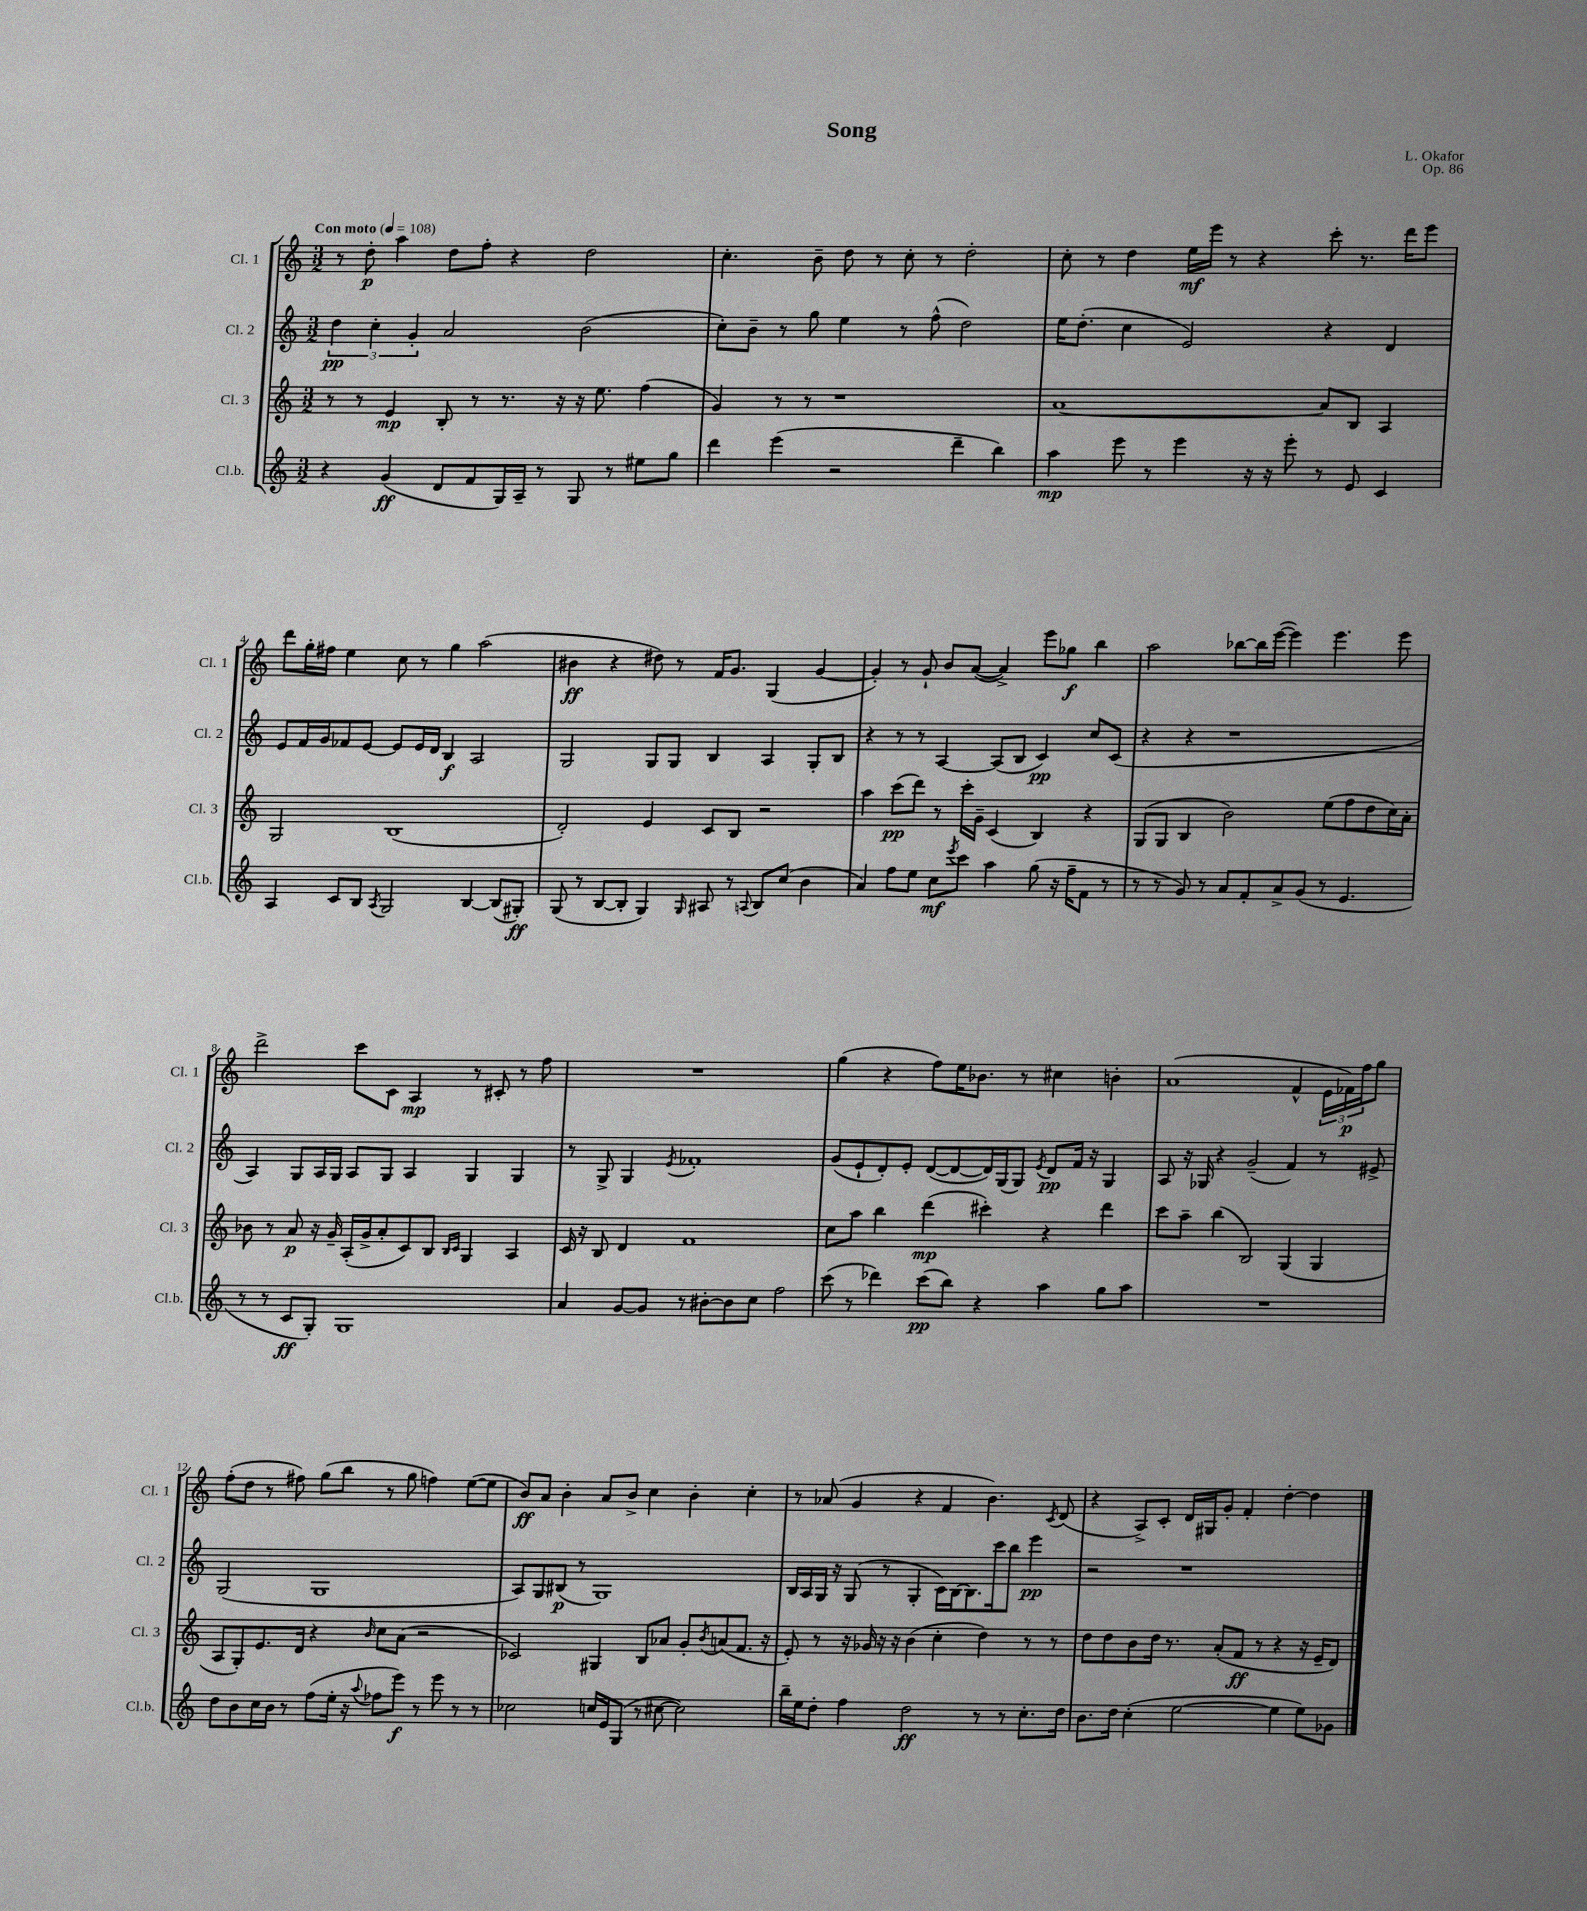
\header { title = "Song" composer = "L. Okafor" opus = "Op. 86" }
<<
\new StaffGroup <<
\new Staff = "s0" \with { instrumentName = "Cl. 1" shortInstrumentName = "Cl. 1" } {
    \clef treble \key c \major \numericTimeSignature \time 3/2 \tempo "Con moto" 4 = 108
    r8 d''8-.\p a''4 d''8 f''8-. r4 d''2 |
    c''4.-. b'8-- d''8 r8 c''8-. r8 d''2-. |
    c''8-. r8 d''4 e''16\mf e'''16 r8 r4 c'''8-. r8. d'''16 e'''8 |
    d'''8 g''16-. fis''16 e''4 c''8 r8 g''4 a''2( |
    bis'4\ff r4 dis''8) r8 f'16 g'8. g4( g'4~ |
    g'4-.) r8 g'8-! b'8 a'8~( a'4->) e'''8 ges''8\f b''4 |
    a''2 bes''8~ bes''16 e'''16~( e'''4) e'''4. e'''8 |
    d'''2-> c'''8 c'8 a4\mp r8 cis'8-. r8 f''8 |
    R1. |
    g''4( r4 f''8) e''16 bes'8. r8 cis''4 b'4-. |
    a'1( f'4-^ \tuplet 3/2 { e'16 fes'16\p) f''16 } g''8 |
    f''8-.( d''8 r8 fis''8) g''8( b''8 r8 g''8 f''4) e''8~( e''8 |
    b'8\ff) a'8 b'4-. a'8 b'8-> c''4 b'4-. c''4-. |
    r8 aes'8( g'4 r4 f'4 b'4.) \acciaccatura { c'8 } d'8( |
    r4 a8->) c'8-. d'16 gis16 g'8-. f'4-. d''4~-. d''4 \bar "|." |
}
\new Staff = "s1" \with { instrumentName = "Cl. 2" shortInstrumentName = "Cl. 2" } {
    \clef treble \key c \major \numericTimeSignature \time 3/2
    \tuplet 3/2 { d''4\pp c''4-. g'4-. } a'2 b'2( |
    c''8-.) b'8-- r8 g''8 e''4 r8 f''8-^( d''2) |
    e''16 d''8.-.( c''4 e'2) r4 d'4 |
    e'8 f'16 g'16 fes'8 e'8~ e'8 e'16 d'16 b4\f a2 |
    g2 g8 g8 b4 a4 g8-. b8 |
    r4 r8 r8 a4~ a8( b8 c'4\pp) c''8 c'8( |
    r4 r4 r1 |
    a4) g8 a16 g16 a8 g8 a4 g4 g4 |
    r8 g8-> g4 \acciaccatura { e'8 } fes'1-. |
    g'8( e'8-! d'8-.) e'8-. d'8~( d'8~ d'16) g16( g8) \acciaccatura { e'8 } d'8\pp f'16 r16 g4 |
    a8 r16 ges16 r4 g'2--( f'4) r8 eis'8-> |
    g2( g1 |
    a8) g8 bis8\p( r8 g1) |
    b16 a16 g16 r16 g8( r8 g4-. c'16) b16~ b8. c'''16 b''8 e'''4\pp |
    r2 r1 \bar "|." |
}
\new Staff = "s2" \with { instrumentName = "Cl. 3" shortInstrumentName = "Cl. 3" } {
    \clef treble \key c \major \numericTimeSignature \time 3/2
    r8 r8 e'4\mp b8-. r8 r8. r16 r16 e''8. f''4( |
    g'4) r8 r8 r1 |
    a'1~ a'8 b8 a4 |
    g2 b1( |
    d'2-.) e'4 c'8 b8 r2 |
    a''4 c'''8\pp( d'''8) r8 c'''16-. g'16-- c'4( b4) r4 |
    g8( g8 b4 b'2) e''8( f''8 d''8 c''16) a'16-. |
    bes'8 r8 a'8\p r16 g'16-- a16-.( g'16-> a'8-. c'8) b8 \grace { b16 c'16 } g4 a4 |
    c'16 r16 b8 d'4 f'1 |
    c''8 a''8 b''4 d'''4\mp( cis'''4-.) r4 d'''4 |
    c'''8 a''8-- b''4( b2) g4( g4 |
    a8 g8-.) e'8. d'16 r4 \grace { b'16 } c''8 a'8( r2 |
    ces'2) gis4 b8 aes'8 g'8-. \acciaccatura { b'8 } a'8( f'8. r16 |
    e'8-.) r8 r16 ges'16 r16 r16 b'4( c''4-. d''4) r8 r8 |
    d''8 d''8 b'8 d''16 r8. a'8-.( f'8\ff r8 r4 r16 e'16-- d'8) \bar "|." |
}
\new Staff = "s3" \with { instrumentName = "Cl.b." shortInstrumentName = "Cl.b." } {
    \clef treble \key c \major \numericTimeSignature \time 3/2
    r4 g'4\ff( d'8 f'8 g16) a16-- r8 g8 r8 eis''8 g''8 |
    d'''4 e'''4( r2 d'''4-- b''4) |
    a''4\mp e'''8 r8 e'''4 r16 r16 e'''8-. r8 e'8 c'4 |
    a4 c'8 b8 \acciaccatura { a8 } g2 b4~ b8( gis8-.\ff) |
    g8( r8 b8~ b8-. g4) \grace { g16 } ais8 r8 \appoggiatura { a8 } b8 c''8( b'4 |
    a'4) f''8 e''8 c''8\mf \acciaccatura { e'''8 } c'''8 a''4 g''8( r16 f''16-- f'8 r8 |
    r8 r8 g'8) r8 a'8 f'8-. a'8-> g'8( r8 e'4. |
    r8 r8 c'8\ff g8-.) g1 |
    a'4 g'8~ g'8 r8 bis'8~-. bis'8 c''8 f''2 |
    c'''8( r8 des'''4) c'''8\pp( b''8) r4 a''4 g''8 a''8 |
    R1. |
    d''8 b'8 c''16 b'16 r8 f''8( e''16-. r16 \appoggiatura { a''8 } fes''8 e'''8\f) r8 e'''8 r8 r8 |
    ces''2 c''16 e'16 g8( r8 cis''8~ cis''2) |
    b''16-- e''16 d''8-. f''4 d''2\ff r8 r8 c''8.-. d''16 |
    b'8. d''16 c''4-.( e''2~ e''4 e''8) ges'8 \bar "|." |
}
>>
>>
